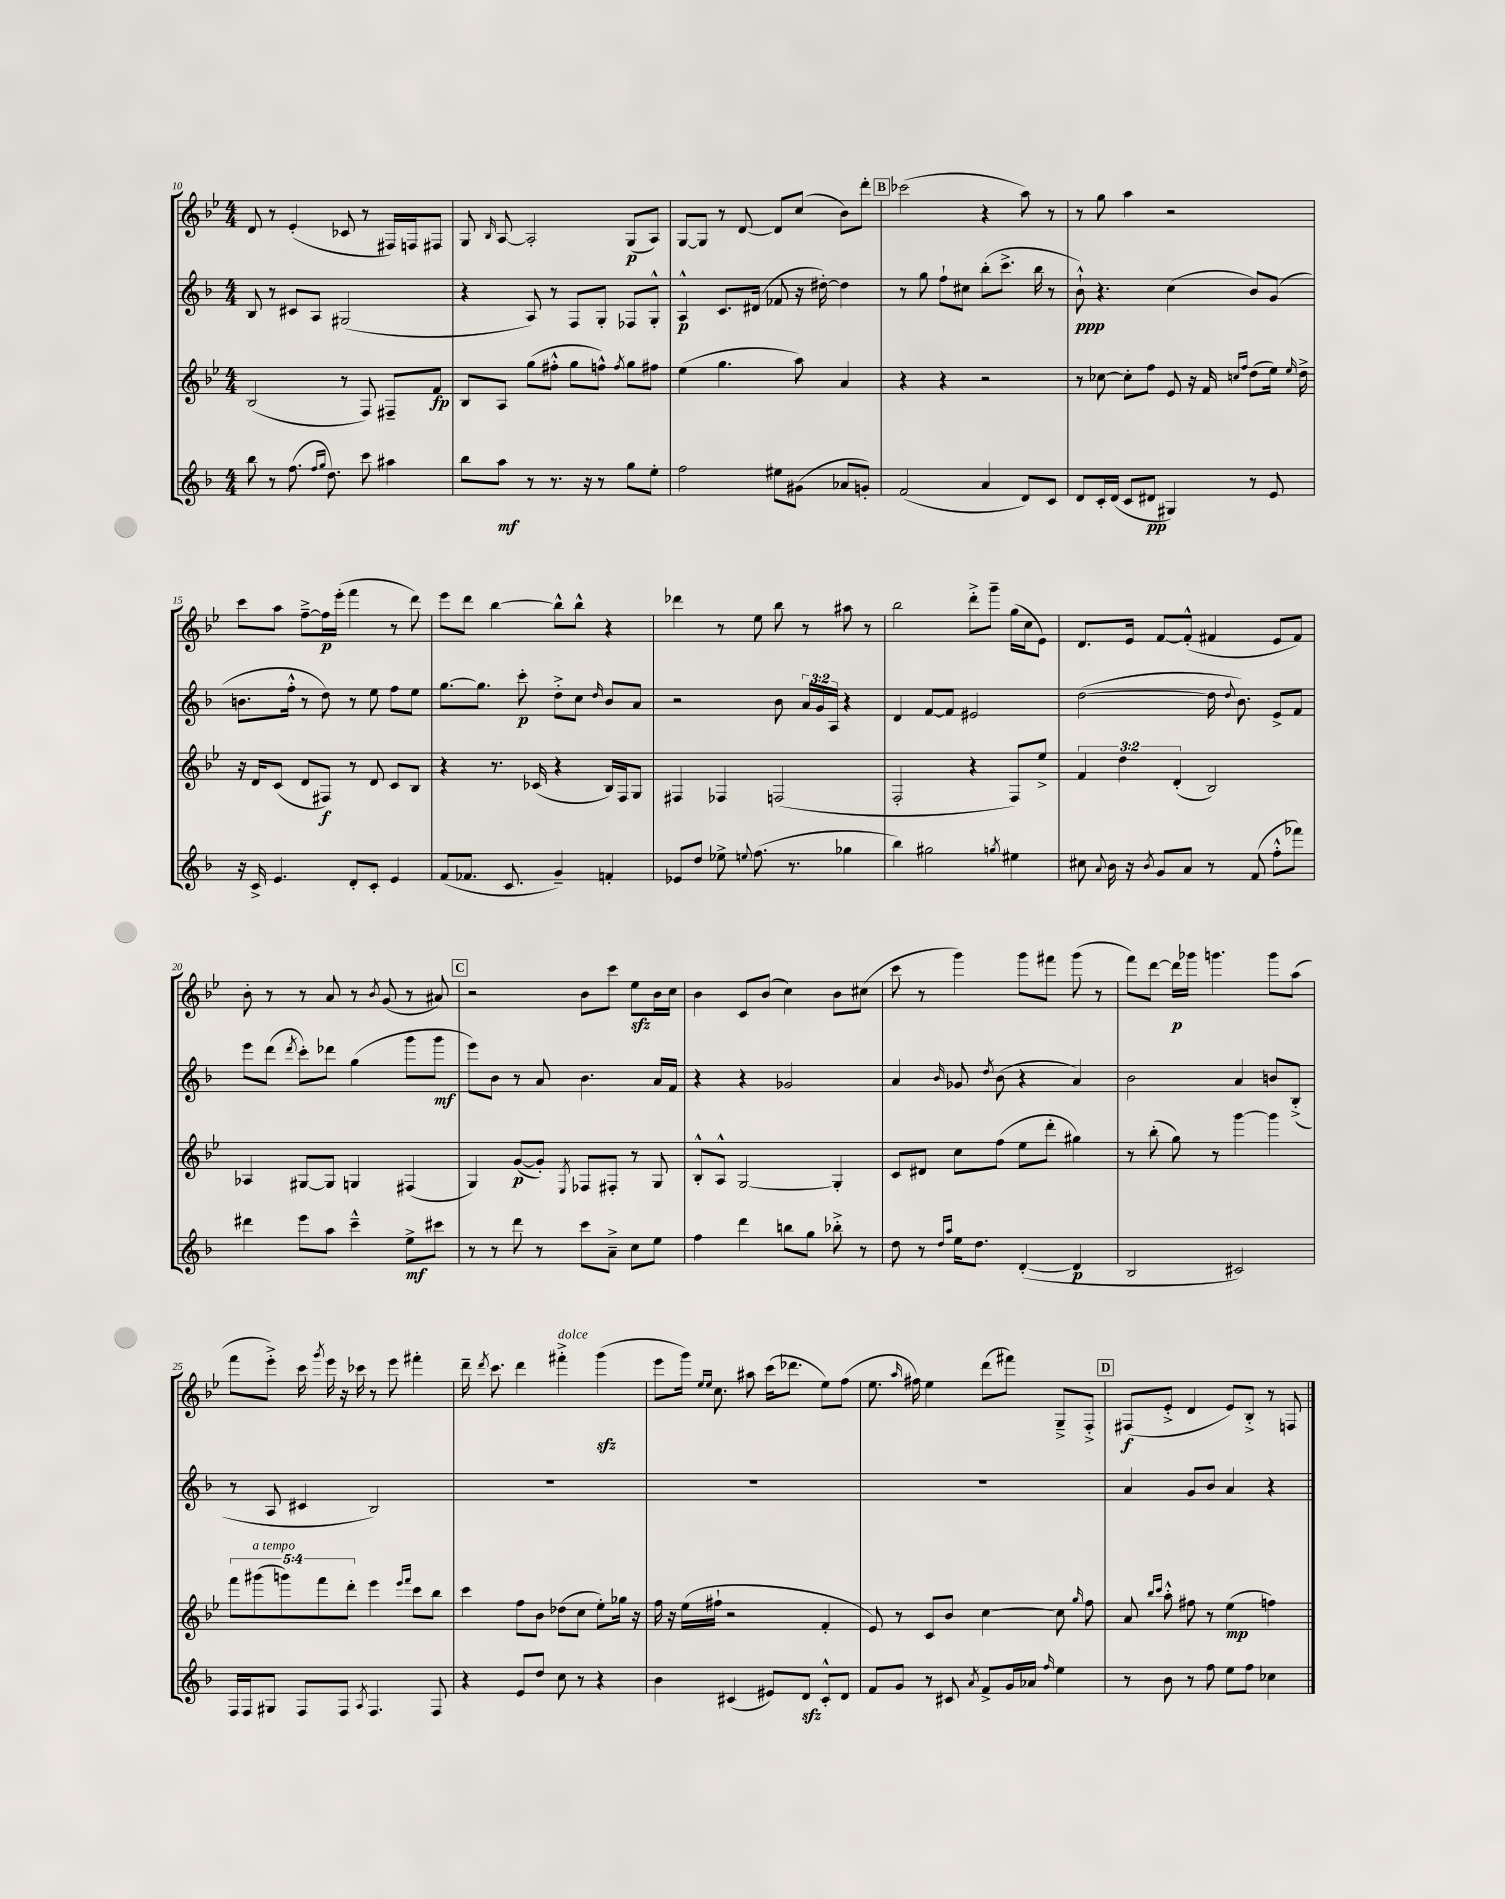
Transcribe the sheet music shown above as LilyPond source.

<<
\new StaffGroup <<
\new Staff = "s0" {
    \clef treble \key bes \major \numericTimeSignature \time 4/4
    \autoBeamOff d'8 r8 ees'4-.( ces'8 r8 fis16[) f16 fis8] |
    g8 \grace { bes16 } a8~ a2-. g8[\p( a8]) |
    g8[~ g8] r8 d'8~ d'8[ c''8]( bes'8[) d'''8]-. |
    \mark \markup { \box "B" } ces'''2( r4 a''8) r8 |
    r8 g''8 a''4 r2 |
    c'''8[ a''8] f''8[~---> f''16\p ees'''16]-.( f'''4 r8 d'''8) |
    ees'''8[ d'''8] bes''4~ bes''8[-^ bes''8]-^ r4 |
    des'''4 r8 ees''8 bes''8 r8 ais''8 r8 |
    bes''2 d'''8[-.-> g'''8]-- g''16[( c''16 ees'8]) |
    d'8.[ ees'16] f'8[~ f'8]-.-^( fis'4 ees'8[ fis'8]) |
    bes'8-. r8 r8 a'8 r8 \acciaccatura { bes'8 } g'8( r8 ais'8) |
    \mark \markup { \box "C" } r2 bes'8[ c'''8] ees''8[\sfz bes'16 c''16] |
    bes'4 c'8[ bes'8]( c''4) bes'8[ cis''8]( |
    c'''8 r8 g'''4) g'''8[ fis'''8] g'''8( r8 |
    f'''8[) d'''8]~ d'''16[\p ges'''16] g'''4. g'''8[ a''8]( |
    f'''8[ ees'''8]-.->) c'''16 \acciaccatura { g'''8 } ees'''16 r16 ces'''16 r8 ees'''8 fis'''4-. |
    d'''16-- \acciaccatura { d'''8 } c'''8. d'''4 fis'''4-.->^\markup { \italic "dolce" } g'''4\sfz( |
    ees'''8[ g'''16]) \grace { ees''16[ ees''16] } c''8. ais''8 c'''16[( des'''8.] ees''8[) f''8]( |
    ees''8. \grace { a''16 } fis''16) ees''4 d'''8[( fis'''8]) g8[---> f8]-.-> |
    \mark \markup { \box "D" } fis8[\f( ees'8]-.-> d'4 ees'8[) bes8]-.-> r8 f8 \bar "|." |
}
\new Staff = "s1" {
    \clef treble \key f \major \numericTimeSignature \time 4/4 \override Staff.TupletNumber.text = #tuplet-number::calc-fraction-text
    \autoBeamOff bes8 r8 cis'8[ a8] gis2( |
    r4 a8) r8 f8[ g8]-. fes8[ g8]-.-^ |
    a4-^\p c'8.[ dis'16]( fes'8 r16 dis''16~-.) dis''4 |
    \mark \markup { \box "B" } r8 g''8 f''8[-! cis''8] bes''8[-.( c'''8.]-> bes''16 r8 |
    bes'8-!-^\ppp) r4. c''4( bes'8[) g'8]( |
    b'8.[ f''16]-.-^ r8 d''8) r8 e''8 f''8[ e''8] |
    g''8.[~ g''8.] c'''8-.\p d''8[-.-> c''8] \grace { d''16 } bes'8[ a'8] |
    r2 bes'8 \tuplet 3/2 { a'16[ g'16 a16] } r4 |
    d'4 f'8[~ f'8] eis'2 |
    d''2~( d''16 \appoggiatura { d''8 } bes'8.) e'8[-> f'8] |
    e'''8[ d'''8]( \acciaccatura { d'''8 } c'''8[-.) des'''8] g''4( g'''8[ g'''8]\mf |
    \mark \markup { \box "C" } e'''8[) bes'8] r8 a'8 bes'4. a'16[ f'16] |
    r4 r4 ges'2 |
    a'4 \grace { bes'16 } ges'8 \acciaccatura { d''8 } bes'8( r4 a'4) |
    bes'2 a'4 b'8[ bes8]-.->( |
    r8 a8 cis'4 bes2) |
    R1 |
    R1 |
    R1 |
    \mark \markup { \box "D" } a'4 g'8[ bes'8] a'4 r4 \bar "|." |
}
\new Staff = "s2" {
    \clef treble \key bes \major \numericTimeSignature \time 4/4 \override Staff.TupletNumber.text = #tuplet-number::calc-fraction-text
    \autoBeamOff bes2( r8 f8) fis8[-- f'8]\fp |
    bes8[ a8] g''8[( fis''8]-.-^ g''8[ f''8]-^) \acciaccatura { f''8 } g''8[ fis''8] |
    ees''4( g''4. a''8) a'4 |
    \mark \markup { \box "B" } r4 r4 r2 |
    r8 ces''8~ ces''8[-. f''8] ees'8 r16 f'16 \grace { c''16[ f''16] } d''8[( ees''16]) \grace { ees''16 } d''16-> |
    r16 d'16[ c'8]( d'8[ fis8]\f) r8 d'8 c'8[ bes8] |
    r4 r8. ces'16( r4 bes16[) f16 g8] |
    fis4 fes4 f2( |
    f2-. r4 f8[) ees''8]-> |
    \tuplet 3/2 { f'4 d''4 d'4-.( } bes2) |
    aes4 gis8[~ gis8] g4 fis4( |
    \mark \markup { \box "C" } g4) g'8[~\p( g'8]-.) \acciaccatura { ees8 } fes8[ fis8]-. r8 g8 |
    bes8[-.-^ a8]-^ g2~ g4-. |
    c'8[ dis'8] c''8[ f''8]( ees''8[ d'''8]-. gis''4) |
    r8 bes''8-.( g''8) r8 g'''4~ g'''4 |
    \tuplet 5/4 { f'''8[ gis'''8^\markup { \italic "a tempo" }( g'''8) f'''8 d'''8]-. } ees'''4 \grace { ees'''16[ f'''16] } c'''8[ bes''8] |
    c'''4 f''8[ bes'8] des''8[( c''8] ees''8[-.) ges''16] r16 |
    f''16 r16 ees''16[( fis''16]-! r2 f'4-. |
    ees'8) r8 c'8[ bes'8] c''4~ c''8 \grace { g''16 } f''8 |
    \mark \markup { \box "D" } a'8 \grace { bes''16[ c'''16] } a''8-.-^ fis''8 r8 ees''4\mp( f''4) \bar "|." |
}
\new Staff = "s3" {
    \clef treble \key f \major \numericTimeSignature \time 4/4
    \autoBeamOff bes''8 r8 f''8.( \grace { f''16[ g''16] } d''8.) c'''8 ais''4 |
    bes''8[ a''8]\mf r8 r8. r16 r8 g''8[ e''8]-. |
    f''2 eis''8[ gis'8]( aes'8[ g'8]-.) |
    \mark \markup { \box "B" } f'2( a'4 d'8[) c'8] |
    d'8[ c'16-. d'16]( c'8[ dis'8]\pp gis4) r8 e'8 |
    r16 c'16-> e'4. d'8[-. c'8]-. e'4 |
    f'8[( fes'8.] c'8. g'4--) f'4-. |
    ees'8[ d''8] ees''8-> \appoggiatura { e''8 } f''8.( r8. ges''4 |
    bes''4) gis''2 \acciaccatura { g''8 } eis''4 |
    cis''8 \appoggiatura { a'8 } bes'16 r16 \acciaccatura { bes'8 } g'8[ a'8] r8 f'8( f''8[-.-^ fes'''8]) |
    dis'''4 e'''8[ a''8] c'''4---^ e''8[->\mf cis'''8] |
    \mark \markup { \box "C" } r8 r8 d'''8 r8 c'''8[ a'8]---> c''8[ e''8] |
    f''4 d'''4 b''8[ g''8] bes''8-.-> r8 |
    d''8 r8 \grace { d''16[ a''16] } e''16[ d''8.] d'4~-.( d'4\p |
    bes2 cis'2) |
    f16[ f16 gis8] f8[ f8] \acciaccatura { a8 } f4. f8 |
    r4 e'8[ d''8] c''8 r8 r4 |
    bes'4 cis'4( eis'8[) d'8]\sfz cis'8[-.-^ d'8] |
    f'8[ g'8] r8 cis'8 \acciaccatura { a'8 } f'8[-> g'16 aes'16] \grace { f''16 } e''4 |
    \mark \markup { \box "D" } r8 bes'8 r8 f''8 e''8[ f''8] ces''4 \bar "|." |
}
>>
>>
\layout { \context { \Score currentBarNumber = #10 } }
